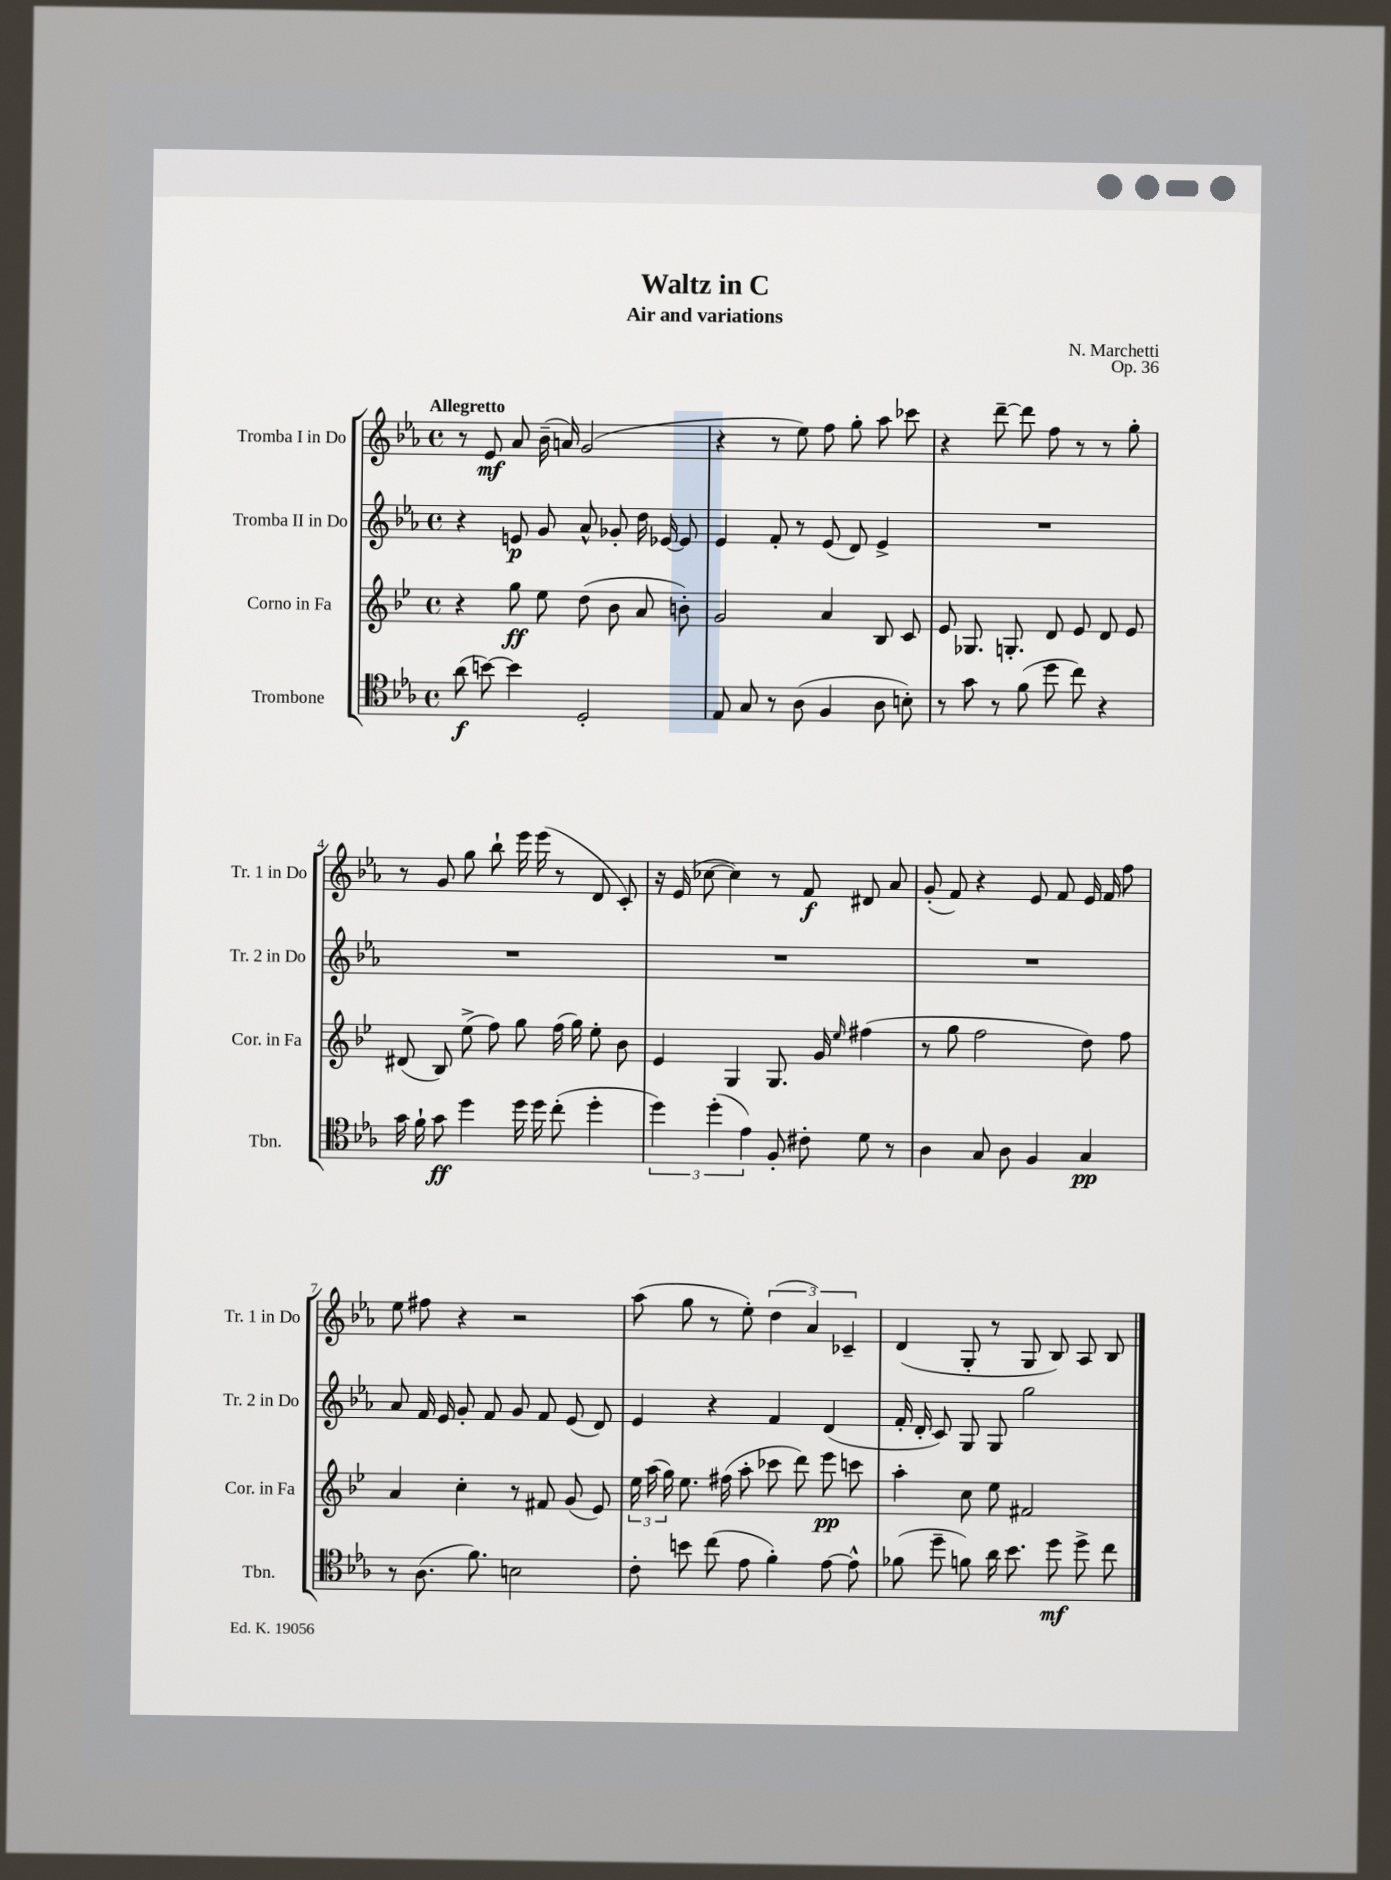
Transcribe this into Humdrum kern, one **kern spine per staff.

**kern	**dynam	**kern	**dynam	**kern	**dynam	**kern	**dynam
*part4	*part4	*part3	*part3	*part2	*part2	*part1	*part1
*staff4	*staff4	*staff3	*staff3	*staff2	*staff2	*staff1	*staff1
*I"Trombone	*	*I"Corno in Fa	*	*I"Tromba II in Do	*	*I"Tromba I in Do	*
*I'Tbn.	*	*I'Cor. in Fa	*	*I'Tr. 2 in Do	*	*I'Tr. 1 in Do	*
*clefC4	*	*clefG2	*	*clefG2	*	*clefG2	*
*k[b-e-a-]	*	*k[b-e-]	*	*k[b-e-a-]	*	*k[b-e-a-]	*
*M4/4	*	*M4/4	*	*M4/4	*	*M4/4	*
*met(c)	*	*met(c)	*	*met(c)	*	*met(c)	*
=1	=1	=1	=1	=1	=1	=1	=1
!	!	!	!	!	!	!LO:TX:a:B:t=Allegretto	!
(8a-\	f	4r	.	4r	.	8r	.
[8bn\)	.	.	.	.	.	8e-/	mf
4b\]	.	8gg\	ff	8en/	p	8a-/	.
.	.	8ee-\	.	8g/	.	(16b-~\	.
.	.	.	.	.	.	16an/)	.
2D'/	.	(8dd\	.	8a-^^/	.	(2g/	.
.	.	8b-\	.	8g-X'/	.	.	.
.	.	8a/	.	16dd\	.	.	.
.	.	.	.	[16e-X/	.	.	.
.	.	8bn'\)	.	8e-/]	.	.	.
=2	=2	=2	=2	=2	=2	=2	=2
8E-/	.	2g/	.	4e-/	.	4r	.
8G/	.	.	.	.	.	.	.
8r	.	.	.	8f'/	.	8r	.
(8A-\	.	.	.	8r	.	8ee-\)	.
4F/	.	4a/	.	(8e-/	.	8ff\	.
.	.	.	.	8d/)	.	8gg'\	.
8A-\	.	8B-/	.	4e-^/	.	8aa-\	.
8Bn'\)	.	8c/	.	.	.	8ccc-X\	.
=3	=3	=3	=3	=3	=3	=3	=3
8r	.	8e-/	.	1r	.	4r	.
8g\	.	8.G-X/	.	.	.	.	.
8r	.	.	.	.	.	[8ddd~\	.
.	.	8.Gn'/	.	.	.	.	.
(8f\	.	.	.	.	.	8ddd\]	.
8dd\	.	8d/	.	.	.	8ff\	.
8cc\)	.	8e-/	.	.	.	8r	.
4r	.	8d/	.	.	.	8r	.
.	.	8e-/	.	.	.	8gg'\	.
!!LO:LB:g=z
=4	=4	=4	=4	=4	=4	=4	=4
16g\	.	(8d#X/	.	1r	.	8r	.
16f`\	.	.	.	.	.	.	.
8g\	ff	8B-/)	.	.	.	8g/	.
4dd\	.	(8ee-^\	.	.	.	8gg\	.
.	.	8ff\)	.	.	.	8bb-`\	.
16dd\	.	8gg\	.	.	.	16eee-\	.
16dd\	.	.	.	.	.	(16eee-\	.
(8cc'\	.	(16ff\	.	.	.	8r	.
.	.	16gg\)	.	.	.	.	.
4dd'\	.	8ee-'\	.	.	.	8d/	.
.	.	8b-\	.	.	.	8c'/)	.
=5	=5	=5	=5	=5	=5	=5	=5
6dd\)	.	4e-/	.	1r	.	16r	.
.	.	.	.	.	.	(16e-/	.
.	.	.	.	.	.	[8cc-X\	.
(6dd'\	.	.	.	.	.	.	.
.	.	4G/	.	.	.	4cc-\])	.
6e-\)	.	.	.	.	.	.	.
8F'/	.	8.G/	.	.	.	8r	.
8c#X'\	.	.	.	.	.	8f/	f
.	.	16g/	.	.	.	.	.
.	.	16qqee-/	.	.	.	.	.
8d\	.	(4ff#X\	.	.	.	8d#X/	.
8r	.	.	.	.	.	8a-/	.
=6	=6	=6	=6	=6	=6	=6	=6
4A-\	.	8r	.	1r	.	(8g'/	.
.	.	8gg\	.	.	.	8f/)	.
8G/	.	2ff\	.	.	.	4r	.
8A-\	.	.	.	.	.	.	.
4F/	.	.	.	.	.	8e-/	.
.	.	.	.	.	.	8f/	.
4G/	pp	8dd\)	.	.	.	16e-/	.
.	.	.	.	.	.	16f/	.
.	.	8ff\	.	.	.	8ff\	.
!!LO:LB:g=z
=7	=7	=7	=7	=7	=7	=7	=7
8r	.	4a/	.	8a-/	.	8ee-\	.
(8.A-\	.	.	.	16f/	.	8ff#X\	.
.	.	.	.	16e-/	.	.	.
.	.	4cc'\	.	8g'/	.	4r	.
8.f\)	.	.	.	.	.	.	.
.	.	.	.	8f/	.	.	.
2Bn\	.	8r	.	8g/	.	2r	.
.	.	8f#X/	.	8f/	.	.	.
.	.	(8g/	.	(8e-/	.	.	.
.	.	8e-/)	.	8d/)	.	.	.
=8	=8	=8	=8	=8	=8	=8	=8
8c'\	.	24ee-\	.	4e-/	.	(8aa-\	.
.	.	(24aa\	.	.	.	.	.
.	.	24gg\)	.	.	.	.	.
8bn\	.	8.ee-\	.	.	.	8gg\	.
(8cc\	.	.	.	4r	.	8r	.
.	.	(16ff#X\	.	.	.	.	.
8e-\	.	8aa'\	.	.	.	8ee-'\)	.
4f'\)	.	8ccc-X\	.	4f/	.	(6dd\	.
.	.	8ddd\)	.	.	.	.	.
.	.	.	.	.	.	6a-/)	.
[8e-\	.	8eee-\	pp	(4d/	.	.	.
.	.	.	.	.	.	6c-X~/	.
8e-^^\]	.	8cccn\	.	.	.	.	.
=9	=9	=9	=9	=9	=9	=9	=9
(8f-X\	.	4aa'\	.	16f'/	.	(4d/	.
.	.	.	.	16d'/	.	.	.
8dd~\	.	.	.	8c/)	.	.	.
8fn\)	.	8cc\	.	8G/	.	8G'/	.
16a-\	.	8ee-\	.	8G/	.	8r	.
8.b-\	.	.	.	.	.	.	.
.	.	2f#X/	.	2gg\	.	8G/	.
8dd\	mf	.	.	.	.	8B-/)	.
8dd^\	.	.	.	.	.	8A-/	.
8cc\	.	.	.	.	.	8B-/	.
==	==	==	==	==	==	==	==
*-	*-	*-	*-	*-	*-	*-	*-
